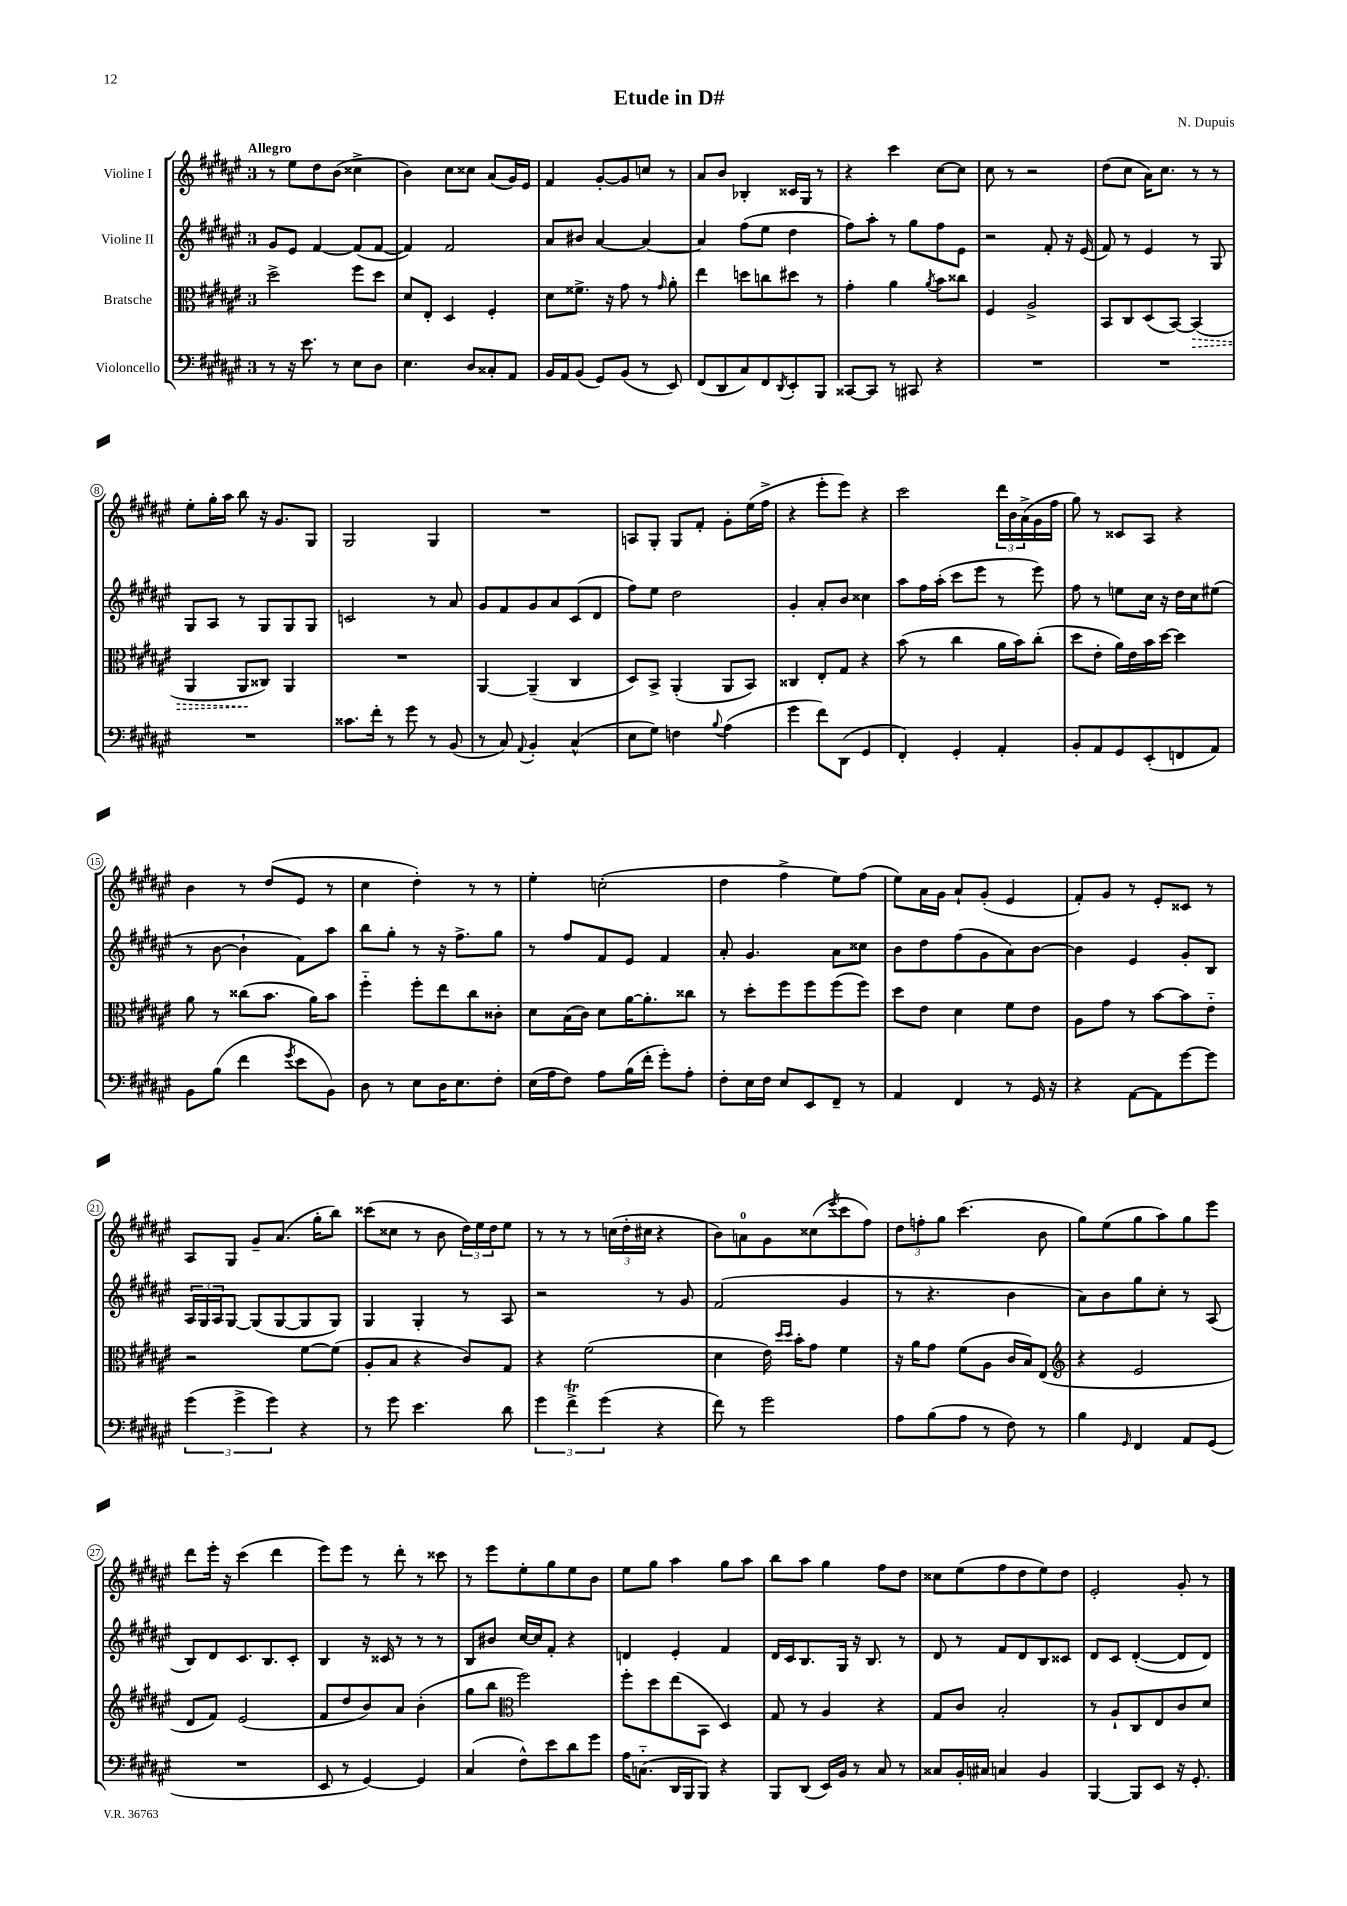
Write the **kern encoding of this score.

**kern	**kern	**dynam	**kern	**kern
*part4	*part3	*part3	*part2	*part1
*staff4	*staff3	*staff3	*staff2	*staff1
*I"Violoncello	*I"Bratsche	*	*I"Violine II	*I"Violine I
*clefF4	*clefC3	*	*clefG2	*clefG2
*k[f#c#g#d#a#e#]	*k[f#c#g#d#a#e#]	*	*k[f#c#g#d#a#e#]	*k[f#c#g#d#a#e#]
*M3/4	*M3/4	*	*M3/4	*M3/4
=1	=1	=1	=1	=1
!	!	!	!	!LO:TX:a:B:t=Allegro
8r	2dd#^\	.	8g#/L	8r
16r	.	.	8e#/J	8ee#\L
8.e#\	.	.	.	.
.	.	.	[4f#/	8dd#\
8r	.	.	.	(8b\J
8E#\L	8ff#\L	.	(8f#/L]	4cc##X^\
8D#\J	8dd#\J	.	[8f#/J	.
=2	=2	=2	=2	=2
4.E#\	8d#/L	.	4f#/])	4b\)
.	8E#'/J	.	.	.
.	4D#/	.	2f#/	8cc#\L
8D#/L	.	.	.	8cc##X\J
8C##X'/	4F#'/	.	.	(8a#/L
8AA#/J	.	.	.	16g#/L)
.	.	.	.	16e#/JJ
=3	=3	=3	=3	=3
16BB/LL	8d#\L	.	8a#/L	4f#/
16AA#/J	.	.	.	.
(8BB/J	8.f##X^\J	.	8b#X/J	.
8GG#/L)	.	.	[4a#/	[8g#'/L
.	16r	.	.	.
(8BB/J	8g#\	.	.	8g#/]
8r	8r	.	4a#/_	8ccn/J
.	16qqg#/	.	.	.
8EE#/)	8a#'\	.	.	8r
=4	=4	=4	=4	=4
(8FF#/L	4ee#\	.	4a#/]	8a#/L
8DD#/	.	.	.	8b/J
8C#/)	8ddn\L	.	(8ff#\L	4B-X'/
8FF#/	8ccn\	.	8ee#\J	.
8qDD#/	.	.	.	.
8EE#'/	8dd#X\J	.	4dd#\	16c##X/LL
.	.	.	.	16G#/JJ
8BBB/J	8r	.	.	8r
=5	=5	=5	=5	=5
[8CC##X/L	4g#'\	.	8ff#\L)	4r
8CC##/J]	.	.	8aa#'\J	.
8r	4a#\	.	8r	4ccc#\
8CC#X/	.	.	8gg#\L	.
.	8qa#/	.	.	.
4r	8b\L	.	8ff#\	[8cc#\L
.	8cc##X\J	.	8e#\J	8cc#\J]
=6	=6	=6	=6	=6
2.r	4F#/	.	2r	8cc#\
.	.	.	.	8r
.	2A#^/	.	.	2r
.	.	.	8f#'/	.
.	.	.	16r	.
.	.	.	(16e#/	.
=7	=7	=7	=7	=7
2.r	8BB/L	.	8f#/)	(8dd#\L
.	8C#/	.	8r	8cc#\J
.	(8D#/	.	4e#/	16a#\KL)
.	.	.	.	8.cc#\J
.	[8BB/J)	.	.	.
!	!	!LO:HP:b	!	!
.	(4BB/]	>	8r	8r
.	.	.	8G#/	8r
!!LO:LB:g=z
=8	=8	=8	=8	=8
2.r	4AA#/	.	8G#/L	8ee#'\L
.	.	.	8A#/J	16gg#'\L
.	.	.	.	16aa#\JJ
.	8AA#/L	.	8r	8bb\
.	8C##X/J)	]	8G#/L	16r
.	.	.	.	8.g#/L
.	4AA#/	.	8G#/	.
.	.	.	8G#/J	8G#/J
=9	=9	=9	=9	=9
8.c##X\L	2.r	.	2cn/	2G#/
16f#'\Jk	.	.	.	.
8r	.	.	.	.
8g#\	.	.	.	.
8r	.	.	8r	4G#/
(8BB/	.	.	8a#/	.
=10	=10	=10	=10	=10
8r	[4AA#/	.	8g#/L	2.r
8C#/)	.	.	8f#/	.
8qqAA#/	.	.	.	.
4BB'/	(4AA#~/]	.	8g#/	.
.	.	.	8a#/	.
(4C#^^/	4C#/	.	(8c#/	.
.	.	.	8d#/J	.
=11	=11	=11	=11	=11
8E#\L	8D#/L)	.	8ff#\L)	8An/L
8G#\J)	8BB^/J	.	8ee#\J	8G#'/J
4Fn\	(4AA#'/	.	2dd#\	8G#/L
.	.	.	.	8f#'/J
8qqB/	.	.	.	.
(4A#\	8AA#/L	.	.	8g#'\L
.	8BB/J)	.	.	(16ee#\L
.	.	.	.	16ff#^\JJ
=12	=12	=12	=12	=12
4g#\	4C##X/	.	4g#'/	4r
8f#\L)	8E#'/L	.	8a#'/L	8eee#'\L
(8DD#\J	8G#/J	.	8b/J	8eee#\J)
4GG#/	4r	.	4cc##X\	4r
=13	=13	=13	=13	=13
4FF#'/)	(8b\	.	8aa#\L	2ccc#\
.	8r	.	16ff#\L	.
.	.	.	(16aa#'\JJ	.
4GG#'/	4cc#\	.	8ccc#\L	.
.	.	.	8eee#\J	.
4AA#'/	16a#\LL	.	8r	24ddd#\LL
.	.	.	.	24b\
.	16b\J)	.	.	.
.	.	.	.	(24a#^\
.	(8cc#'\J	.	8eee#\)	16g#\
.	.	.	.	16ff#\JJ
=14	=14	=14	=14	=14
8BB'/L	8dd#\L	.	8ff#\	8gg#\)
8AA#/	8e#'\J	.	8r	8r
8GG#/	16a#\LL)	.	8een\L	8c##X/L
.	16e#\	.	.	.
(8EE#'/	16b\	.	16cc#\Jk	8A#/J
.	[16dd#\JJ	.	16r	.
8FFn/	4dd#\]	.	16dd#\LL	4r
.	.	.	16cc#\J	.
8AA#/J)	.	.	(8ee#X\J	.
!!LO:LB:g=z
=15	=15	=15	=15	=15
8BB\L	8a#\	.	8r	4b\
(8B\J	8r	.	[8b\	.
4f#\	(8cc##X\L	.	4b`\]	8r
.	8.b\J	.	.	(8dd#/L
8qg#/	.	.	.	.
8e#\L	.	.	8f#\L)	8e#/J
.	16a#\KL)	.	.	.
8BB\J)	8b\J	.	8aa#\J	8r
=16	=16	=16	=16	=16
8D#\	4ff#\	.	8bb\L	4cc#\
8r	.	.	8gg#'\J	.
8E#\L	8ff#'\L	.	8r	4dd#'\)
16D#\K	8ee#\	.	16r	.
8.E#\	.	.	8.ff#^\L	.
.	8cc#\	.	.	8r
8F#'\J	8c##X'\J	.	8gg#\J	8r
=17	=17	=17	=17	=17
(16E#\LL	8d#\L	.	8r	4ee#'\
16A#\J	.	.	.	.
8F#\J)	(16B\L	.	8ff#/L	.
.	16c#\JJ)	.	.	.
8A#\L	8d#\L	.	8f#/	(2ccn'\
(16B\L	[16a#\K	.	8e#/J	.
16f#'\JJ	8.a#'\]	.	.	.
8g#'\L)	.	.	4f#/	.
8A#'\J	8cc##X\J	.	.	.
=18	=18	=18	=18	=18
8F#'\L	8r	.	8a#'/	4dd#\
16E#\L	8dd#'\L	.	4.g#/	.
16F#\JJ	.	.	.	.
8E#/L	8ff#\	.	.	4ff#^\
8EE#/	8ff#\	.	.	.
8FF#~/J	(8ff#\	.	8a#\L	8ee#\L)
8r	8ff#\J)	.	8cc##X\J	(8ff#\J
=19	=19	=19	=19	=19
4AA#/	8dd#\L	.	8b\L	8ee#\L)
.	8e#\J	.	8dd#\	16a#\L
.	.	.	.	16g#\JJ
4FF#/	4d#\	.	(8ff#\	8a#`/L
.	.	.	8g#\	(8g#'/J
8r	8f#\L	.	8a#\)	4e#/
16GG#/	8e#\J	.	[8b\J	.
16r	.	.	.	.
=20	=20	=20	=20	=20
4r	8A#\L	.	4b\]	8f#'/L)
.	8g#\J	.	.	8g#/J
[8AA#\L	8r	.	4e#/	8r
8AA#\]	[8b\L	.	.	8e#'/L
[8g#\	8b\]	.	8g#'/L	8c##X/J
8g#\J]	8e#\J	.	8B/J	8r
!!LO:LB:g=z
=21	=21	=21	=21	=21
(6g#\	2r	.	24A#/LL	8A#/L
.	.	.	24G#/	.
.	.	.	24A#/J	.
.	.	.	[8G#/J	8G#/J
6g#^\	.	.	.	.
.	.	.	(8G#/L]	8g#~/L
6g#\)	.	.	.	.
.	.	.	[8G#/	(8.a#/J
4r	[8f#\L	.	8G#/]	.
.	.	.	.	16gg#'\KL
.	(8f#\J]	.	8G#/J)	8bb\J)
=22	=22	=22	=22	=22
8r	8A#'/L	.	4G#/	(8ccc##X\L
8g#\	8B/J	.	.	8cc##X\J
4.e#\	4r	.	4G#'/	8r
.	.	.	.	8b\
.	8c#/L)	.	8r	24dd#\LL)
.	.	.	.	24ee#\
.	.	.	.	24dd#\J
8d#\	8G#/J	.	8A#/	8ee#\J
=23	=23	=23	=23	=23
6g#\	4r	.	2r	8r
.	.	.	.	8r
6f#T^\	.	.	.	.
.	(2f#\	.	.	8r
(6g#\	.	.	.	.
.	.	.	.	(24ccn\LL
.	.	.	.	24dd#'\
.	.	.	.	24cc#X\JJ
4r	.	.	8r	4r
.	.	.	8g#/	.
=24	=24	=24	=24	=24
8f#\)	4d#\	.	(2f#/	8b\L)
8r	.	.	.	8an\
2g#\	16e#\)	.	.	8g#\
.	16qqdd#/LL	.	.	.
.	16qqdd#/JJ	.	.	.
.	16b'\KL	.	.	.
.	8g#\J	.	.	(8cc##X\
.	.	.	.	8qeee#/
.	4f#\	.	4g#/	8ccc#\
.	.	.	.	8ff#\J)
=25	=25	=25	=25	=25
8A#\L	16r	.	8r	12dd#\L
.	16a#\KL	.	.	.
.	.	.	.	12ffn'\
(8B\	8g#\J	.	4.r	.
.	.	.	.	12gg#\J
8A#\J	(8f#\L	.	.	(4.ccc#\
8r	8A#\J	.	.	.
8F#\)	16c#/LL	.	4b\	.
.	16B/J)	.	.	.
8r	(8E#/J	.	.	8b\
=26	=26	=26	=26	=26
*	*clefG2	*	*	*
4B\	4r	.	8a#\L)	8gg#\L)
.	.	.	8b\	(8ee#\
16qqGG#/	.	.	.	.
4FF#/	2e#/	.	8gg#\	8gg#\
.	.	.	8cc#'\J	8aa#\)
8AA#/L	.	.	8r	8gg#\
(8GG#/J	.	.	(8A#/	8eee#\J
!!LO:LB:g=z
=27	=27	=27	=27	=27
2.r	8d#/L	.	8B/L)	8ddd#\L
.	8f#/J)	.	8d#/	16eee#'\Jk
.	.	.	.	16r
.	(2e#/	.	8.c#/	(4ccc#\
.	.	.	8.B/	.
.	.	.	.	4ddd#\
.	.	.	8c#'/J	.
=28	=28	=28	=28	=28
8EE#/	8f#/L	.	4B/	8eee#\L)
8r	8dd#/	.	.	8eee#\J
[4GG#/)	8b/)	.	16r	8r
.	.	.	16c##X/	.
.	8a#/J	.	8r	8ddd#'\
4GG#/]	(4b'\	.	8r	8r
.	.	.	8r	8ccc##X\
=29	=29	=29	=29	=29
(4C#/	8gg#\L	.	8B/L	8r
.	8bb\J	.	8b#X/J	8eee#\L
*	*clefC3	*	*	*
8F#^^\L)	2ff#\)	.	[16cc#/LL	8ee#'\
.	.	.	16cc#/J]	.
8e#\	.	.	8f#'/J	8gg#\
8d#\	.	.	4r	8ee#\
8g#\J	.	.	.	8b\J
=30	=30	=30	=30	=30
16A#\KL	8ff#'\L	.	4dn/	8ee#\L
(8.Cn\J	.	.	.	.
.	8dd#\	.	.	8gg#\J
16DD#/LL	(8ee#\	.	4e#'/	4aa#\
16BBB/J	.	.	.	.
8BBB/J)	8BB\J	.	.	.
4r	4D#/)	.	4f#/	8gg#\L
.	.	.	.	8aa#\J
=31	=31	=31	=31	=31
8BBB/L	8G#/	.	16d#/LL	8bb\L
.	.	.	16c#/J	.
(8DD#/J	8r	.	8.B/	8aa#\J
16EE#/LL)	4A#/	.	.	4gg#\
16BB/JJ	.	.	16G#/Jk	.
8r	.	.	16r	.
.	.	.	8.B/	.
8C#/	4r	.	.	8ff#\L
8r	.	.	8r	8dd#\J
=32	=32	=32	=32	=32
8C##X/L	8G#/L	.	8d#/	8cc##X\L
16BB'/L	8c#/J	.	8r	(8ee#\
16C#X/JJ	.	.	.	.
4Cn/	2B'/	.	8f#/L	8ff#\
.	.	.	8d#/	8dd#\
4BB/	.	.	8B/	8ee#\)
.	.	.	8c##X/J	8dd#\J
=33	=33	=33	=33	=33
[4BBB/	8r	.	8d#/L	2e#'/
.	8A#`/L	.	8c#/J	.
8BBB/L]	8C#/	.	([4d#'/	.
8EE#/J	8E#/	.	.	.
16r	8c#/	.	8d#/L]	8g#'/
8.GG#'/	.	.	.	.
.	8d#/J	.	8d#/J)	8r
==	==	==	==	==
*-	*-	*-	*-	*-
